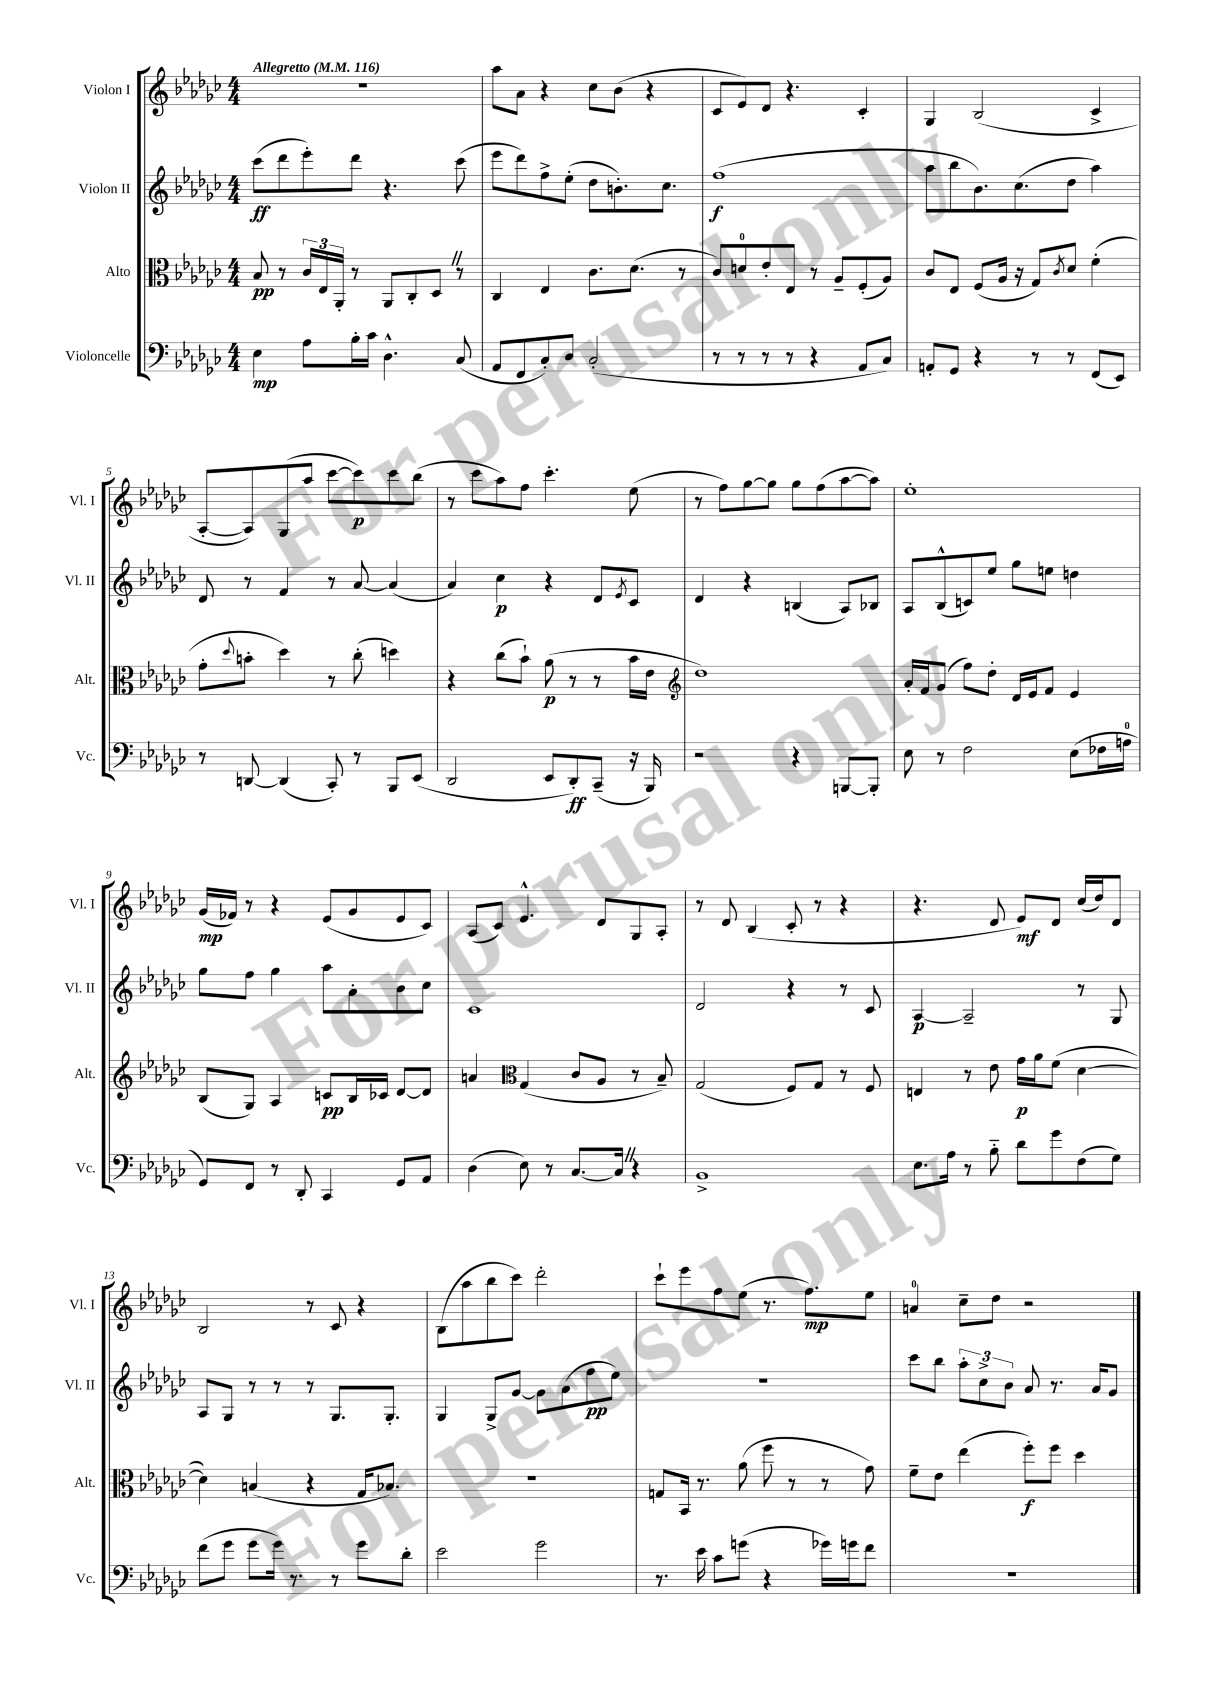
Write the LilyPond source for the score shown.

<<
\new StaffGroup <<
\new Staff = "s0" \with { instrumentName = "Violon I" shortInstrumentName = "Vl. I" } {
    \clef treble \key ges \major \numericTimeSignature \time 4/4 \tempo "Allegretto" 4 = 116
    R1 |
    aes''8 aes'8 r4 ces''8 bes'8( r4 |
    ces'8 ees'8) des'8 r4. ces'4-. |
    ges4 bes2( ces'4-> |
    aes8~-. aes8) ges8( aes''8 ces'''8~ ces'''8\p) ces'''8 bes''8( |
    r8 ces'''8 aes''8) f''8 ces'''4.-. ees''8( |
    r8 f''8) ges''8~ ges''8 ges''8 f''8( aes''8~ aes''8) |
    ees''1-. |
    ges'16\mp( fes'16) r8 r4 ees'8( ges'8 ees'8 ces'8) |
    aes8( ces'8) ees'4.-^ des'8 ges8 aes8-. |
    r8 des'8 bes4( ces'8-. r8 r4 |
    r4. des'8 ees'8\mf) des'8 ces''16( des''16) des'8 |
    bes2 r8 ces'8 r4 |
    bes8( aes''8 bes''8 ces'''8) des'''2-. |
    ces'''8-! ees'''8 f''8 ees''8( r8. f''8.\mp) ees''8 |
    a'4-0 ces''8-- des''8 r2 \bar "|." |
}
\new Staff = "s1" \with { instrumentName = "Violon II" shortInstrumentName = "Vl. II" } {
    \clef treble \key ges \major \numericTimeSignature \time 4/4
    ces'''8\ff( des'''8 ees'''8-.) des'''8 r4. ces'''8( |
    ees'''8 des'''8) f''8-> ees''8-.( des''8 b'8.-.) ces''8. |
    f''1\f( |
    aes''8 bes''8 bes'8.) ces''8.( des''8 aes''4) |
    des'8 r8 f'4 r8 aes'8~ aes'4( |
    aes'4) ces''4\p r4 des'8 \acciaccatura { ees'8 } ces'8 |
    des'4 r4 b4( aes8) bes8 |
    aes8 bes8-^( c'8) ees''8 ges''8 e''8 d''4 |
    ges''8 f''8 ges''4 aes''8 aes'8-. bes'8 ces''8 |
    ces'1 |
    des'2 r4 r8 ces'8 |
    aes4~\p aes2-- r8 ges8 |
    aes8 ges8 r8 r8 r8 ges8. ges8.-. |
    ges4 ges8-> ges'8~ ges'8 aes'8( f''8\pp ees''8) |
    R1 |
    ces'''8 bes''8 \tuplet 3/2 { aes''8-. ces''8-> bes'8 } aes'8 r8. aes'16 ges'8 \bar "|." |
}
\new Staff = "s2" \with { instrumentName = "Alto" shortInstrumentName = "Alt." } {
    \clef alto \key ges \major \numericTimeSignature \time 4/4
    bes8\pp r8 \tuplet 3/2 { ces'16 ees16 aes,16-. } r8 aes,8 ces8-. des8 \once \override BreathingSign.text = \markup { \musicglyph "scripts.caesura.straight" } \breathe r8 |
    ces4 ees4 ces'8. des'8.( r8 |
    ces'8) d'8-0 ees'8-. ees8 r8 aes8-- f8-.( aes8) |
    ces'8 ees8 f8( aes16 r16 ges8) \acciaccatura { ces'8 } des'8 f'4-.( |
    ges'8-. \appoggiatura { des''8 } b'8-. des''4) r8 ces''8-.( d''4) |
    r4 ces''8( bes'8-!) aes'8\p( r8 r8 bes'16 ees'16 |
    \clef treble des''1) |
    aes'16-. f'16 ges'8( f''8) des''8-. des'16 ees'16 f'8 ees'4 |
    bes8( ges8) aes4 c'8\pp bes16 ces'16 des'8~ des'8 |
    a'4 \clef alto ges4( ces'8 aes8 r8 bes8--) |
    ges2( f8) ges8 r8 f8 |
    e4 r8 ees'8 ges'16\p aes'16 f'8( des'4~ |
    des'4) b4( r4 ges16 bes8.) |
    R1 |
    g8 bes,16 r8. aes'8( f''8 r8 r8 ges'8) |
    f'8-- ees'8 ees''4( f''8-.\f) f''8 des''4 \bar "|." |
}
\new Staff = "s3" \with { instrumentName = "Violoncelle" shortInstrumentName = "Vc." } {
    \clef bass \key ges \major \numericTimeSignature \time 4/4
    ees4\mp aes8 bes16-. ces'16 des4.-^ ces8( |
    aes,8 f,8 ces8-.) des8 ces2-.( |
    r8 r8 r8 r8 r4 aes,8 ces8) |
    a,8-. ges,8 r4 r8 r8 f,8( ees,8) |
    r8 d,8~ d,4( ces,8-.) r8 bes,,8 ees,8( |
    des,2 ees,8 des,8-.\ff) ces,8--( r16 bes,,16) |
    r2 r4 b,,8~ b,,8-. |
    ees8 r8 f2 ees8( fes16 a16-0 |
    ges,8) f,8 r8 des,8-. ces,4 ges,8 aes,8 |
    des4( ees8) r8 ces8.~ ces16 \once \override BreathingSign.text = \markup { \musicglyph "scripts.caesura.straight" } \breathe r4 |
    bes,1-> |
    ees8. aes16 r8 bes8-_ des'8 ges'8 f8( ges8) |
    f'8( ges'8 ges'8 ges'16) r8. r8 ges'8 des'8-. |
    ees'2 ges'2 |
    r8. ees'16 ces'8 g'8( r4 ges'16) g'16 f'8 |
    R1 \bar "|." |
}
>>
>>
